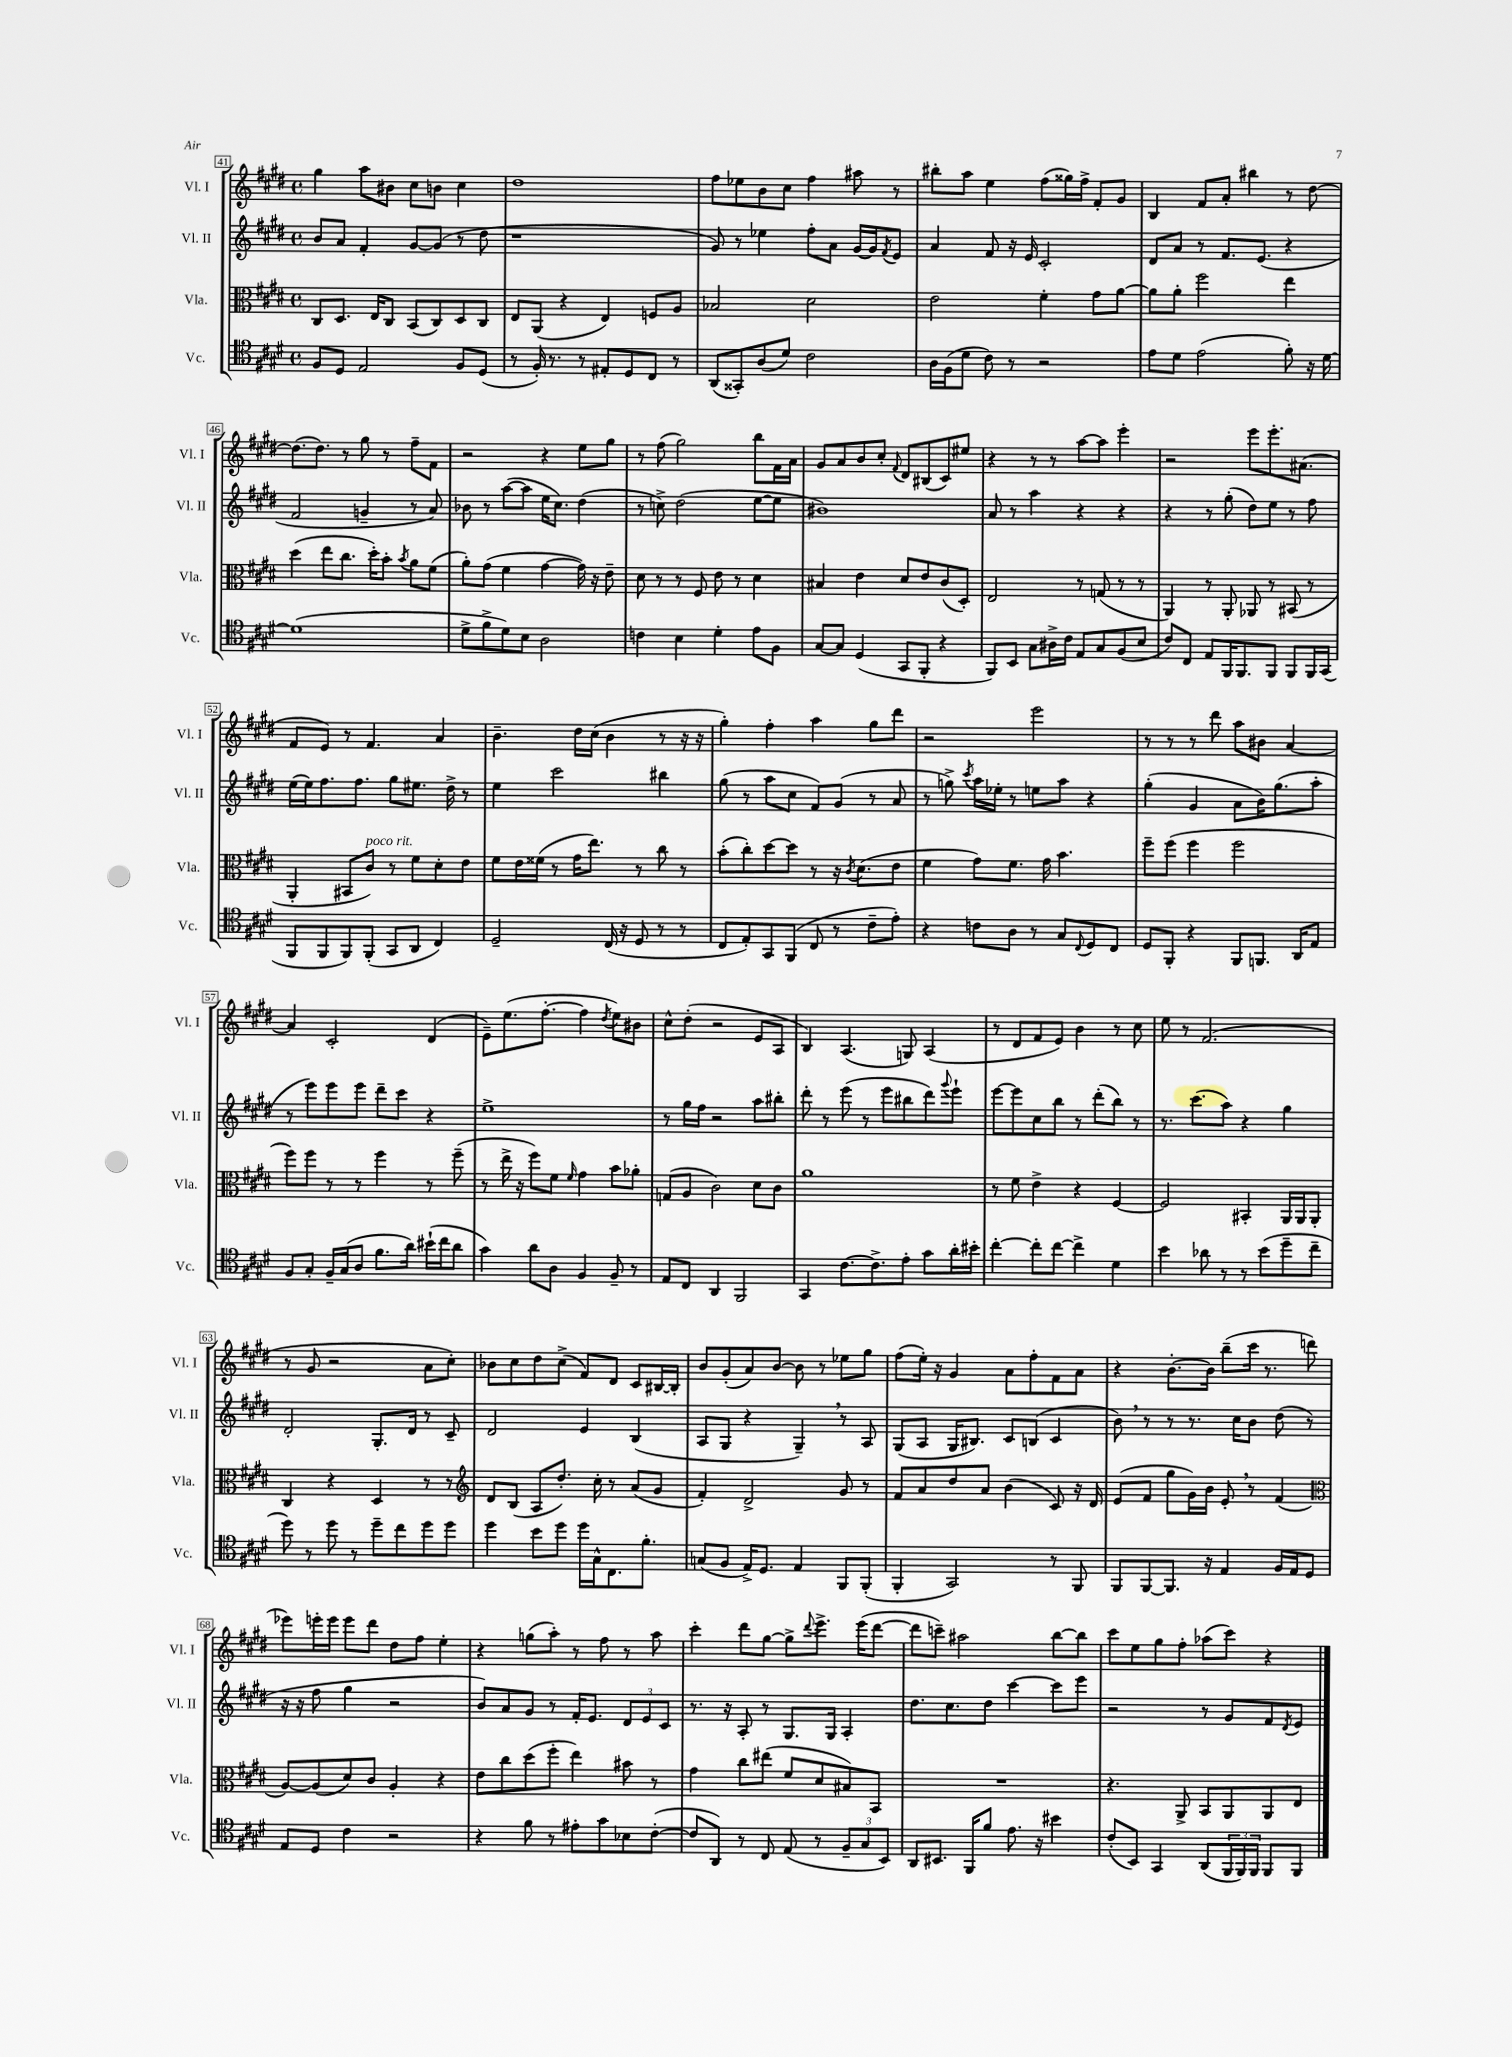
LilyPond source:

<<
\new StaffGroup <<
\new Staff = "s0" \with { instrumentName = "Vl. I" shortInstrumentName = "Vl. I" } {
    \clef treble \key e \major \defaultTimeSignature \time 4/4
    gis''4 a''8 bis'8 cis''8 b'8 cis''4 |
    dis''1 |
    fis''8 ees''8 b'8 cis''8 fis''4 ais''8 r8 |
    bis''8-. a''8 e''4 fis''8( gisis''16) fis''16-> fis'8-. gis'8 |
    b4 fis'8 a'8-. bis''4 r8 dis''8~ |
    dis''8.( dis''8.) r8 gis''8 r8 fis''8-- fis'8 |
    r2 r4 e''8 gis''8 |
    r8 fis''8( gis''2) b''8 fis'16 a'16 |
    gis'8 a'8 b'8 cis''8-. \appoggiatura { fis'8 } dis'8 bis8( cis'8) eis''8 |
    r4 r8 r8 a''8~ a''8 e'''4-. |
    r2 e'''8 e'''8.-. ais'8.( |
    fis'8 e'8) r8 fis'4. a'4 |
    b'4.-- dis''16 cis''16( b'4 r8 r16 r16 |
    gis''4-.) fis''4-. a''4 gis''8 dis'''8 |
    r2 e'''2 |
    r8 r8 r8 dis'''8 a''8 bis'8 a'4~ |
    a'4 cis'2-. dis'4( |
    e'8--) e''8.( fis''8.~-. fis''4 \acciaccatura { dis''8 } e''8) bis'8 |
    cis''8-^ dis''8-.( r2 e'8 a8 |
    b4) a4.( g8) a4( |
    r8 dis'8 fis'8 e'8) b'4 r8 cis''8 |
    e''8 r8 fis'2.( |
    r8 gis'8 r2 a'8 cis''8-.) |
    bes'8 cis''8 dis''8 cis''8->( fis'8) dis'8 cis'8 bis16~ bis16-. |
    b'8 gis'8-.( a'8) b'8~ b'8 r8 ees''8 gis''8 |
    fis''8( e''16-.) r16 gis'4 a'8 fis''8-. fis'8 a'8 |
    r4 b'8.~-. b'16 b''8--( cis'''16 r8. d'''8 |
    ees'''8) e'''16-. e'''16 e'''8 dis'''8 dis''8 fis''8 e''4-. |
    r4 g''8( a''8-.) r8 fis''8 r8 a''8 |
    cis'''4-. dis'''8 gis''8~ gis''8-> \appoggiatura { dis'''8 } e'''8.-> e'''16( dis'''8~ |
    dis'''8 c'''8--) ais''2 b''8~ b''8 |
    cis'''8 e''8 gis''8 fis''8-. aes''8( cis'''8) r4 \bar "|." |
}
\new Staff = "s1" \with { instrumentName = "Vl. II" shortInstrumentName = "Vl. II" } {
    \clef treble \key e \major \defaultTimeSignature \time 4/4
    b'8 a'8 fis'4-. gis'8~ gis'8( r8 dis''8 |
    r1 |
    gis'8) r8 ees''4 fis''8-. a'8 gis'16~ gis'16 \acciaccatura { fis'8 } e'8 |
    a'4 fis'8 r16 e'16 cis'2-. |
    dis'8 a'8 r8 fis'8. e'8.( r4 |
    fis'2 g'4-- r8 a'8) |
    bes'8 r8 a''8~( a''8 e''16 cis''8.) dis''4( |
    r8 c''8->) dis''2( e''8~ e''8 |
    bis'1) |
    a'8 r8 a''4 r4 r4 |
    r4 r8 gis''8-.( dis''8) e''8 r8 fis''8 |
    e''16( e''16) fis''8. fis''8. gis''8 eis''8. dis''16-> r8 |
    e''4 cis'''2 bis''4 |
    gis''8( r8 a''8 cis''8 fis'8) gis'8( r8 a'8 |
    r8 g''8->) \acciaccatura { cis'''8 } a''16 ees''16-. r8 e''8 a''8 r4 |
    gis''4-.( gis'4 a'8 b'16) gis''8.( a''8-. |
    r8 e'''8) e'''8 e'''8 dis'''8-- cis'''8 r4 |
    e''1-> |
    r8 gis''16 fis''16 r2 a''8 bis''8-. |
    dis'''8-. r8 e'''8( r8 e'''8 bis''8 dis'''8) \appoggiatura { gis'''8 } e'''8-! |
    e'''8~ e'''8 cis''8 b''8 r8 dis'''8-.( b''8) r8 |
    r8. cis'''8.( a''8) r4 gis''4 |
    dis'2-. gis8.-. dis'16 r8 cis'8-- |
    dis'2 e'4 b4( |
    a8 gis8 r4 gis4--) \breathe r8 a8 |
    gis8( a8 gis16 bis8.) cis'8 b8( cis'4 |
    b'8) \breathe r8 r8 r8. cis''16 b'8 dis''8( r8 |
    r16 r16 fis''8 gis''4 r2 |
    b'8) a'8 gis'8 r8 fis'16-. e'8. \tuplet 3/2 { dis'8 e'8 cis'8 } |
    r8. r16 a8-. r8 gis8. gis16 a4-. |
    dis''8. cis''8. dis''8 cis'''4~ cis'''8 e'''8 |
    r2 r8 gis'8 fis'8 \acciaccatura { dis'8 } e'8 \bar "|." |
}
\new Staff = "s2" \with { instrumentName = "Vla." shortInstrumentName = "Vla." } {
    \clef alto \key e \major \defaultTimeSignature \time 4/4
    cis8 dis8. e16 cis8 b,8( cis8) dis8 cis8 |
    e8 a,8( r4 e4) f8 a8 |
    bes2 dis'2 |
    e'2 fis'4-. gis'8 a'8~ |
    a'8 a'8-. fis''2 e''4 |
    dis''4( e''8 cis''8. dis''16-.) b'8-. \acciaccatura { b'8 } a'8 fis'8( |
    a'8-.) gis'8( fis'4 gis'4~ gis'16) r16 e'8-- |
    dis'8 r8 r8 fis8 e'8 r8 dis'4 |
    bis4 e'4 dis'8 e'8 cis'8( dis8-.) |
    e2 r8 g8( r8 r8 |
    a,4) r8 a,8-. aes,8 r8 bis,8( r8 |
    a,4-. bis,8 cis'8^\markup { \italic "poco rit." }) r8 fis'8 dis'8-. e'8 |
    fis'8 e'16 fisis'16( r8 gis'16 e''8.) r8 cis''8 r8 |
    b'8-.( cis''8-.) dis''8~ dis''8 r8 r16 \acciaccatura { cis'8 } dis'8.( e'8 |
    fis'4 gis'8) fis'8. gis'16 b'4. |
    fis''8-- fis''8( fis''4 fis''2 |
    fis''8) fis''8 r8 r8 fis''4 r8 fis''8--( |
    r8 e''16-> r16 fis''8) fis'8 \grace { fis'16 } gis'4 b'8 aes'8-. |
    g8( a8 cis'2) dis'8 cis'8 |
    a'1 |
    r8 fis'8 e'4-> r4 fis4~ |
    fis2 bis,4-. a,16 a,16 a,8-. |
    cis4 r4 dis4 r8 r8 |
    \clef treble dis'8 b8( a8 dis''8.-.) cis''16-. r8 a'8( gis'8 |
    fis'4-.) dis'2-> gis'8 r8 |
    fis'8 a'8 dis''8 a'8 b'4( cis'8) r16 dis'16 |
    e'8( fis'8 gis''8 gis'16) b'16 e'8-. \breathe r8 fis'4( |
    \clef alto a8~) a8( dis'8) cis'8 a4-. r4 |
    e'8 cis''8 dis''8( fis''8-. e''4) bis'8 r8 |
    gis'4 cis''8 eis''8( fis'8 dis'8 bis8) b,8 |
    R1 |
    r4. a,8-> b,8 a,8 a,8 e8 \bar "|." |
}
\new Staff = "s3" \with { instrumentName = "Vc." shortInstrumentName = "Vc." } {
    \clef tenor \key e \major \defaultTimeSignature \time 4/4
    fis8 dis8 e2 fis8 dis8( |
    r8 fis16-.) r8. r8 eis8-. dis8 cis8 r8 |
    a,8( gisis,8-.) a8( dis'8) cis'2 |
    a16 fis16( dis'8 cis'8) r8 r2 |
    e'8 dis'8 e'2( fis'8-.) r16 dis'16~ |
    dis'1( |
    dis'8-> fis'8-> dis'8) b8 a2 |
    c'4 b4 dis'4-. e'8 fis8 |
    gis8~ gis8 dis4( gis,8 fis,8-. r4 |
    fis,8) b,8 gis8 ais16-> cis'16 e8 gis8 fis8( b8 |
    cis'8) cis8 e8 fis,16 fis,8. fis,8 fis,8 fis,16 gis,16( |
    fis,8 fis,8 fis,8) fis,8-.( gis,8 a,8 cis4) |
    dis2-- cis16( r16 dis8 r8 r8 |
    cis8 e8-.) gis,8 fis,8( cis8 r8 cis'8-- e'8-.) |
    r4 c'8 a8 r8 gis8 \appoggiatura { cis8 } dis8 cis8 |
    dis8 fis,8-. r4 fis,8 f,8. a,16 e8 |
    fis8 gis8-. fis16-- gis16( a8 fis'8. a'16) bis'16-!( cis''16 a'8 |
    gis'4) a'8 a8 fis4 fis8-- r8 |
    e8 cis8 a,4 fis,2 |
    gis,4 cis'8.~ cis'8.-> e'8-. gis'8 a'16-. bis'16-. |
    cis''4~-. cis''8-. cis''8~ cis''4-> dis'4 |
    b'4 aes'8 r8 r8 b'8( dis''8-- cis''8-- |
    dis''8) r8 dis''8 r8 dis''8-- cis''8 dis''8 dis''8 |
    dis''4 b'8 dis''8 dis''16 gis16-^ cis8. fis'8.-. |
    g8( fis8 e16->) dis8. e4 fis,8 fis,8-.( |
    fis,4-. gis,2) r8 fis,8 |
    fis,8 fis,8~ fis,8. r16 e4 fis16 e16 dis8 |
    e8 dis8 cis'4 r2 |
    r4 fis'8 r8 eis'8-. gis'8 bes8 cis'8~-.( |
    cis'8 a,8) r8 cis8 e8( r8 \tuplet 3/2 { fis8-- gis8 b,8) } |
    a,8 bis,8. fis,16 fis'8 e'8. r16 bis'4 |
    cis'8-.( b,8) gis,4 a,8( \tuplet 3/2 { fis,16 fis,16) fis,16 } fis,8 fis,8 \bar "|." |
}
>>
>>
\layout { \context { \Score currentBarNumber = #41 \override BarNumber.stencil = #(make-stencil-boxer 0.1 0.3 ly:text-interface::print) } }
